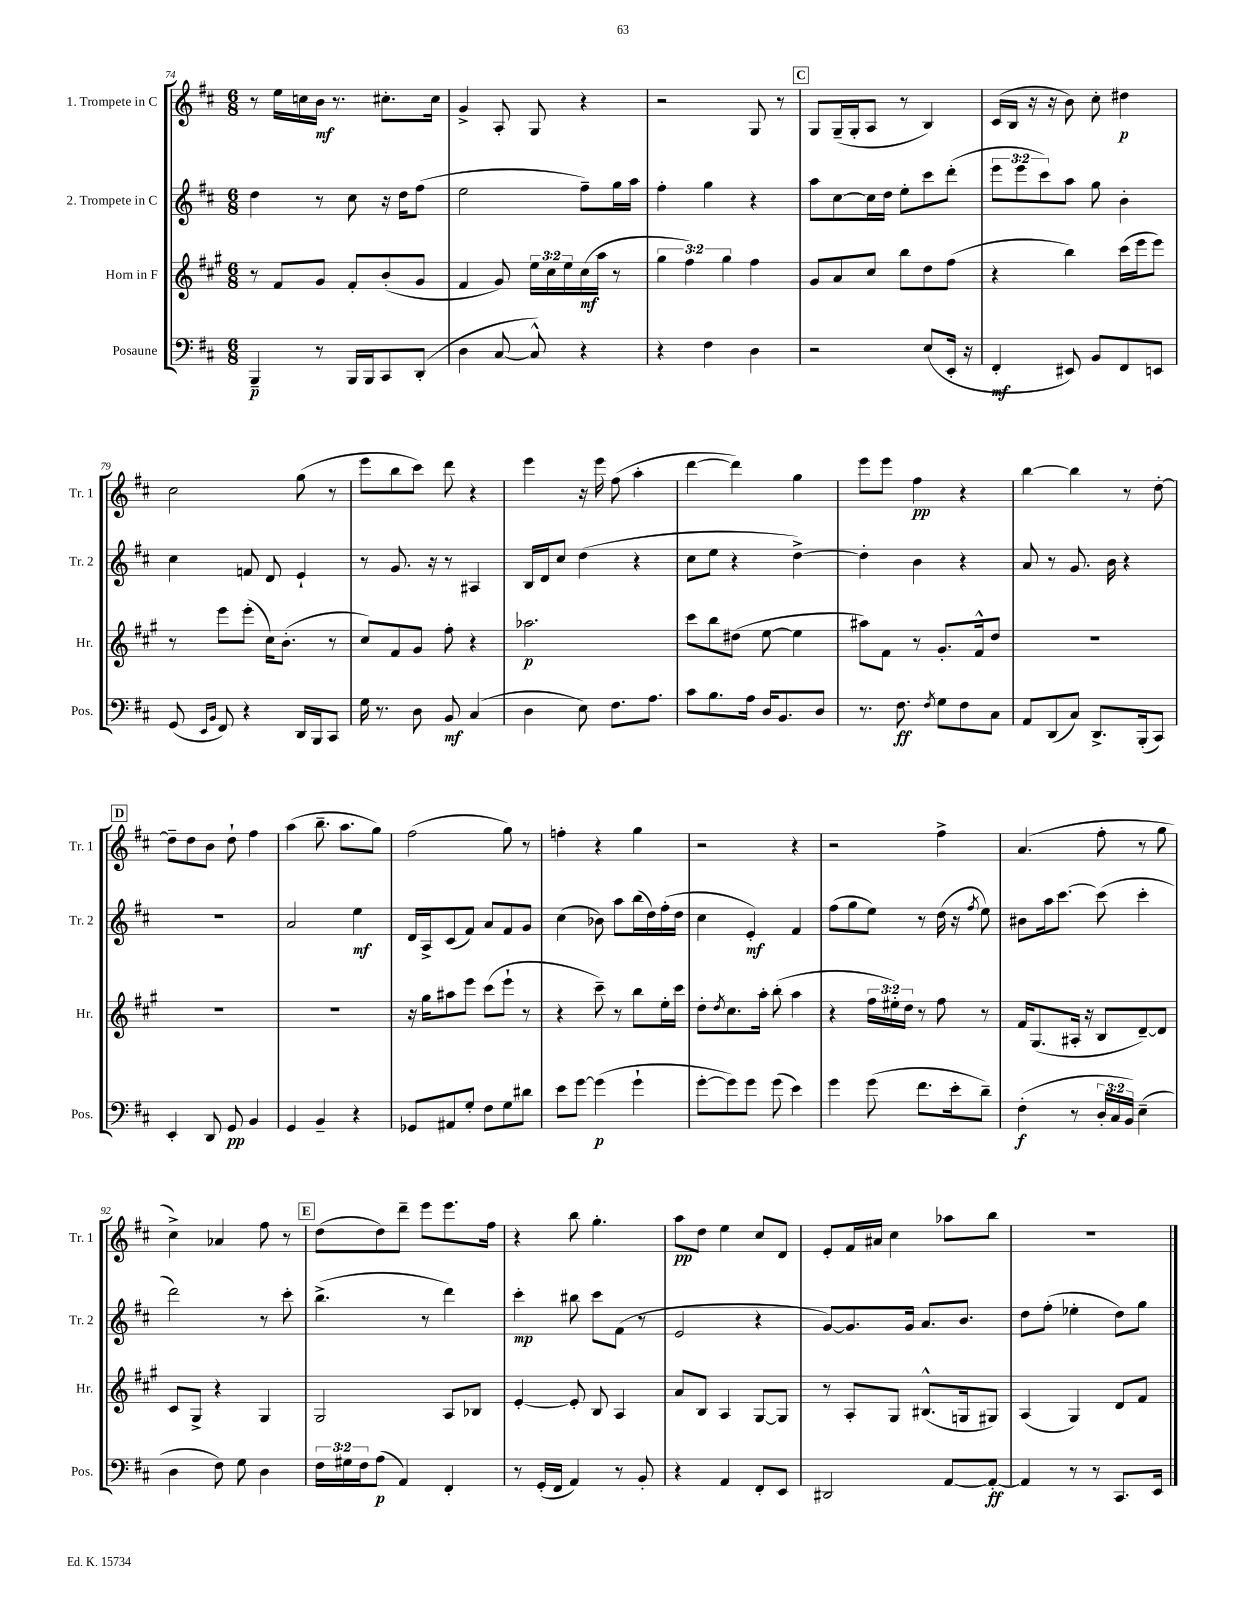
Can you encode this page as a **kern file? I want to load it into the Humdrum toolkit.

**kern	**dynam	**kern	**dynam	**kern	**dynam	**kern	**dynam
*part4	*part4	*part3	*part3	*part2	*part2	*part1	*part1
*staff4	*staff4	*staff3	*staff3	*staff2	*staff2	*staff1	*staff1
*I"Posaune	*	*I"Horn in F	*	*I"2. Trompete in C	*	*I"1. Trompete in C	*
*I'Pos.	*	*I'Hr.	*	*I'Tr. 2	*	*I'Tr. 1	*
*clefF4	*	*clefG2	*	*clefG2	*	*clefG2	*
*k[f#c#]	*	*k[f#c#g#]	*	*k[f#c#]	*	*k[f#c#]	*
*M6/8	*	*M6/8	*	*M6/8	*	*M6/8	*
=74	=74	=74	=74	=74	=74	=74	=74
4BBB~/	p	8r	.	4dd\	.	8r	.
.	.	8f#/L	.	.	.	16ee\LL	.
.	.	.	.	.	.	16ccn\	.
8r	.	8g#/J	.	8r	.	16b\JJ	mf
.	.	.	.	.	.	8.r	.
16BBB/LL	.	8f#'/L	.	8cc#\	.	.	.
16BBB/J	.	.	.	.	.	.	.
8CC#/	.	(8b'/	.	16r	.	8.cc#X'\L	.
.	.	.	.	16dd\KL	.	.	.
(8DD'/J	.	8g#/J	.	(8ff#\J	.	.	.
.	.	.	.	.	.	16cc#\Jk	.
=75	=75	=75	=75	=75	=75	=75	=75
4D\	.	4f#/	.	2ee\	.	4g^/	.
[8C#/	.	8g#/)	.	.	.	8A'/	.
8C#^^/])	.	24ee\LL	.	.	.	8G/	.
.	.	24cc#\	.	.	.	.	.
.	.	24ee\	.	.	.	.	.
4r	.	(16cc#\	mf	8ff#~\L)	.	4r	.
.	.	16aa\JJ	.	.	.	.	.
.	.	8r	.	16gg\L	.	.	.
.	.	.	.	16aa\JJ	.	.	.
=76	=76	=76	=76	=76	=76	=76	=76
4r	.	6gg#\	.	4ff#'\	.	2r	.
.	.	6ff#\)	.	.	.	.	.
4F#\	.	.	.	4gg\	.	.	.
.	.	6gg#\	.	.	.	.	.
4D\	.	4ff#\	.	4r	.	8G/	.
.	.	.	.	.	.	8r	.
!!LO:REH:place=s1:t=C
=77	=77	=77	=77	=77	=77	=77	=77
2r	.	8g#/L	.	8aa\L	.	8G/L	.
.	.	8a/	.	[8cc#\	.	(16G~/L	.
.	.	.	.	.	.	16G'/J	.
.	.	8cc#/J	.	16cc#\L]	.	8A/J	.
.	.	.	.	16dd\JJ	.	.	.
.	.	8bb\L	.	8ee'\L	.	8r	.
(8E/L	.	8dd\	.	8ccc#\	.	4B/)	.
16EE'/Jk	.	(8ff#\J	.	(8ddd'\J	.	.	.
16r	.	.	.	.	.	.	.
=78	=78	=78	=78	=78	=78	=78	=78
4FF#'/	mf	4r	.	12eee\L	.	(16c#/LL	.
.	.	.	.	.	.	16B/JJ	.
.	.	.	.	12eee\	.	.	.
.	.	.	.	.	.	16r	.
.	.	.	.	12ccc#\)	.	.	.
.	.	.	.	.	.	16r	.
8EE#X/)	.	4bb\)	.	8aa\J	.	8b\)	.
8BB/L	.	.	.	8gg\	.	8cc#'\	.
8FF#/	.	(16ccc#\LL	.	4b'\	.	4dd#X\	p
.	.	16eee\J	.	.	.	.	.
8EEn/J	.	8eee\J)	.	.	.	.	.
!!LO:LB:g=z
=79	=79	=79	=79	=79	=79	=79	=79
(8GG/	.	8r	.	4cc#\	.	2cc#\	.
16qqEE/LL	.	.	.	.	.	.	.
16qqBB/JJ	.	.	.	.	.	.	.
8FF#/)	.	8eee\L	.	.	.	.	.
4r	.	(8eee'\J	.	8fn/	.	.	.
.	.	16cc#\KL)	.	8d/	.	.	.
.	.	(8.b'\J	.	.	.	.	.
16DD/LL	.	.	.	4e`/	.	(8gg\	.
16BBB/J	.	.	.	.	.	.	.
8CC#/J	.	8r	.	.	.	8r	.
=80	=80	=80	=80	=80	=80	=80	=80
16G\	.	8cc#/L)	.	8r	.	8eee\L	.
8.r	.	.	.	.	.	.	.
.	.	8f#/	.	8.g/	.	8bb\	.
8D\	.	8g#/J	.	.	.	8ccc#\J)	.
.	.	.	.	16r	.	.	.
8BB/	mf	8ff#'\	.	8r	.	8ddd\	.
(4C#/	.	4r	.	4A#X/	.	4r	.
=81	=81	=81	=81	=81	=81	=81	=81
4D\	.	2.aa-X\	p	16B/LL	.	4eee\	.
.	.	.	.	16d/J	.	.	.
.	.	.	.	8cc#/J	.	.	.
8E\)	.	.	.	(4dd\	.	16r	.
.	.	.	.	.	.	16eee\	.
8.F#\L	.	.	.	.	.	(8ff#\	.
.	.	.	.	4r	.	4aa'\	.
8.A\J	.	.	.	.	.	.	.
=82	=82	=82	=82	=82	=82	=82	=82
8c#\L	.	8ccc#\L	.	8cc#\L	.	[4ddd\	.
8.B\	.	8bb\	.	8ee\J	.	.	.
.	.	(8dd#X\J	.	4r	.	4ddd\])	.
16A\Jk	.	.	.	.	.	.	.
16D/KL	.	[8ee\	.	.	.	.	.
8.BB/	.	.	.	.	.	.	.
.	.	4ee\]	.	[4dd^\)	.	4gg\	.
8D/J	.	.	.	.	.	.	.
=83	=83	=83	=83	=83	=83	=83	=83
8.r	.	8aa#X\L)	.	4dd'\]	.	8eee\L	.
.	.	8f#\J	.	.	.	8eee\J	.
8.F#\	ff	.	.	.	.	.	.
.	.	8r	.	4b\	.	4ff#\	pp
8qF#/	.	.	.	.	.	.	.
8G\L	.	8.g#'/L	.	.	.	.	.
8F#\	.	.	.	4r	.	4r	.
.	.	16f#^^/k	.	.	.	.	.
8C#\J	.	8dd/J	.	.	.	.	.
=84	=84	=84	=84	=84	=84	=84	=84
8AA/L	.	2.r	.	8a/	.	[4bb\	.
(8DD/	.	.	.	8r	.	.	.
8C#/J)	.	.	.	8.g/	.	4bb\]	.
8.DD^/L	.	.	.	.	.	.	.
.	.	.	.	16b\	.	.	.
.	.	.	.	4r	.	8r	.
(16BBB'/k	.	.	.	.	.	.	.
8CC#/J)	.	.	.	.	.	[8dd'\	.
!!LO:LB:g=z
!!LO:REH:place=s1:t=D
=85	=85	=85	=85	=85	=85	=85	=85
4EE'/	.	2.r	.	2.r	.	8dd~\L]	.
.	.	.	.	.	.	8dd\	.
8DD/	.	.	.	.	.	8b\J	.
8GG/	pp	.	.	.	.	8dd`\	.
4BB/	.	.	.	.	.	4ff#\	.
=86	=86	=86	=86	=86	=86	=86	=86
4GG/	.	2.r	.	2a/	.	(4aa\	.
4BB~/	.	.	.	.	.	8.bb~\	.
.	.	.	.	.	.	8.aa\L	.
4r	.	.	.	4ee\	mf	.	.
.	.	.	.	.	.	8gg\J)	.
=87	=87	=87	=87	=87	=87	=87	=87
8GG-X/L	.	16r	.	16d/LL	.	(2ff#\	.
.	.	16gg#\KL	.	16A^/J	.	.	.
8AA#X/	.	8aa#X\	.	(8c#/	.	.	.
8G'/J	.	8eee\J	.	8f#/J)	.	.	.
8F#\L	.	(8ccc#\L	.	8a/L	.	.	.
8G\	.	8eee`\J	.	8f#/	.	8gg\)	.
8d#X\J	.	8r	.	8g/J	.	8r	.
=88	=88	=88	=88	=88	=88	=88	=88
8e\L	.	4r	.	(4cc#\	.	4ffn'\	.
[8g\J	.	.	.	.	.	.	.
(4g\]	p	8ccc#~\)	.	8b-X\)	.	4r	.
.	.	8r	.	8aa\L	.	.	.
4g`\	.	8bb\L	.	(16bb\L	.	4gg\	.
.	.	.	.	16dd\)	.	.	.
.	.	16ee'\L	.	(16ff#'\	.	.	.
.	.	16ccc#\JJ	.	16dd\JJ	.	.	.
=89	=89	=89	=89	=89	=89	=89	=89
[8g'\L	.	8dd'\L	.	4cc#\	.	2r	.
.	.	8qdd/	.	.	.	.	.
8g\])	.	8.cc#\	.	.	.	.	.
8g\J	.	.	.	4e'/)	mf	.	.
.	.	16aa'\Jk	.	.	.	.	.
(8g\	.	(8bb'\	.	.	.	.	.
4e\)	.	4aa\	.	4f#/	.	4r	.
=90	=90	=90	=90	=90	=90	=90	=90
4g\	.	4r	.	(8ff#\L	.	2r	.
.	.	.	.	8gg\	.	.	.
(8g\	.	24ff#\LL	.	8ee\J)	.	.	.
.	.	24ee#X'\)	.	.	.	.	.
.	.	24dd\JJ	.	.	.	.	.
8.f#\L	.	8r	.	8r	.	.	.
.	.	8ff#\	.	(16dd\	.	4ff#^\	.
16e'\k	.	.	.	16r	.	.	.
.	.	.	.	8qff#/	.	.	.
8d~\J)	.	8r	.	8ee\)	.	.	.
=91	=91	=91	=91	=91	=91	=91	=91
(4F#'\	f	16f#/KL	.	8b#X\L	.	(4.a/	.
.	.	(8.G#/	.	.	.	.	.
.	.	.	.	16aa\k	.	.	.
.	.	.	.	[8.ccc#\J	.	.	.
8r	.	16A#X'/Jk	.	.	.	.	.
.	.	16r	.	.	.	.	.
24D'/LL	.	8B/L	.	(8ccc#\]	.	8ff#'\	.
24C#/	.	.	.	.	.	.	.
24BB/JJ)	.	.	.	.	.	.	.
(4E~\	.	[8d~/)	.	4ccc#'\	.	8r	.
.	.	8d/J]	.	.	.	8gg\	.
!!LO:LB:g=z
=92	=92	=92	=92	=92	=92	=92	=92
4D\	.	8c#/L	.	2ddd\)	.	4cc#^\)	.
.	.	8G#^/J	.	.	.	.	.
8F#\)	.	4r	.	.	.	4a-X/	.
8G\	.	.	.	.	.	.	.
4D\	.	4G#/	.	8r	.	8ff#\	.
.	.	.	.	8ccc#'\	.	8r	.
!!LO:REH:place=s1:t=E
=93	=93	=93	=93	=93	=93	=93	=93
24F#\LL	.	2G#/	.	(4.bb^\	.	(8dd\L	.
24G#X\	.	.	.	.	.	.	.
24F#\J	.	.	.	.	.	.	.
(8A\J	p	.	.	.	.	8dd\)	.
4AA/)	.	.	.	.	.	8ddd~\J	.
.	.	.	.	8r	.	8eee\L	.
4FF#'/	.	8A/L	.	4ddd\)	.	8.eee\	.
.	.	8B-X/J	.	.	.	.	.
.	.	.	.	.	.	16ff#\Jk	.
=94	=94	=94	=94	=94	=94	=94	=94
8r	.	[4e'/	.	4ccc#'\	mp	4r	.
(16GG'/LL	.	.	.	.	.	.	.
16FF#/JJ	.	.	.	.	.	.	.
4AA/)	.	8e'/]	.	8bb#X\	.	8bb\	.
.	.	8B/	.	8ccc#\L	.	4.gg'\	.
8r	.	4A/	.	(8f#\J	.	.	.
8BB'/	.	.	.	8r	.	.	.
=95	=95	=95	=95	=95	=95	=95	=95
4r	.	8a/L	.	2e/	.	8aa\L	pp
.	.	8B/J	.	.	.	8dd\J	.
4AA/	.	4A/	.	.	.	4ee\	.
8FF#'/L	.	[8G#/L	.	4r	.	8cc#/L	.
8EE/J	.	8G#/J]	.	.	.	8d/J	.
=96	=96	=96	=96	=96	=96	=96	=96
2DD#X/	.	8r	.	[8g/L)	.	8e'/L	.
.	.	8A'/L	.	8.g/]	.	16f#/L	.
.	.	.	.	.	.	16a#X/JJ	.
.	.	8G#/J	.	.	.	4cc#\	.
.	.	.	.	16g/Jk	.	.	.
.	.	(8.B#X^^/L	.	8.a/L	.	.	.
[8AA/L	.	.	.	.	.	8aa-X\L	.
.	.	16Gn/k	.	8.b/J	.	.	.
8AA'/J_	ff	8G#X/J)	.	.	.	8bb\J	.
=97	=97	=97	=97	=97	=97	=97	=97
4AA/]	.	(4A/	.	8dd\L	.	2.r	.
.	.	.	.	(8ff#'\J	.	.	.
8r	.	4G#/)	.	4ee-X'\	.	.	.
8r	.	.	.	.	.	.	.
8.CC#/L	.	8d/L	.	8dd\L)	.	.	.
.	.	8f#/J	.	8gg\J	.	.	.
16EE/Jk	.	.	.	.	.	.	.
==	==	==	==	==	==	==	==
*-	*-	*-	*-	*-	*-	*-	*-
